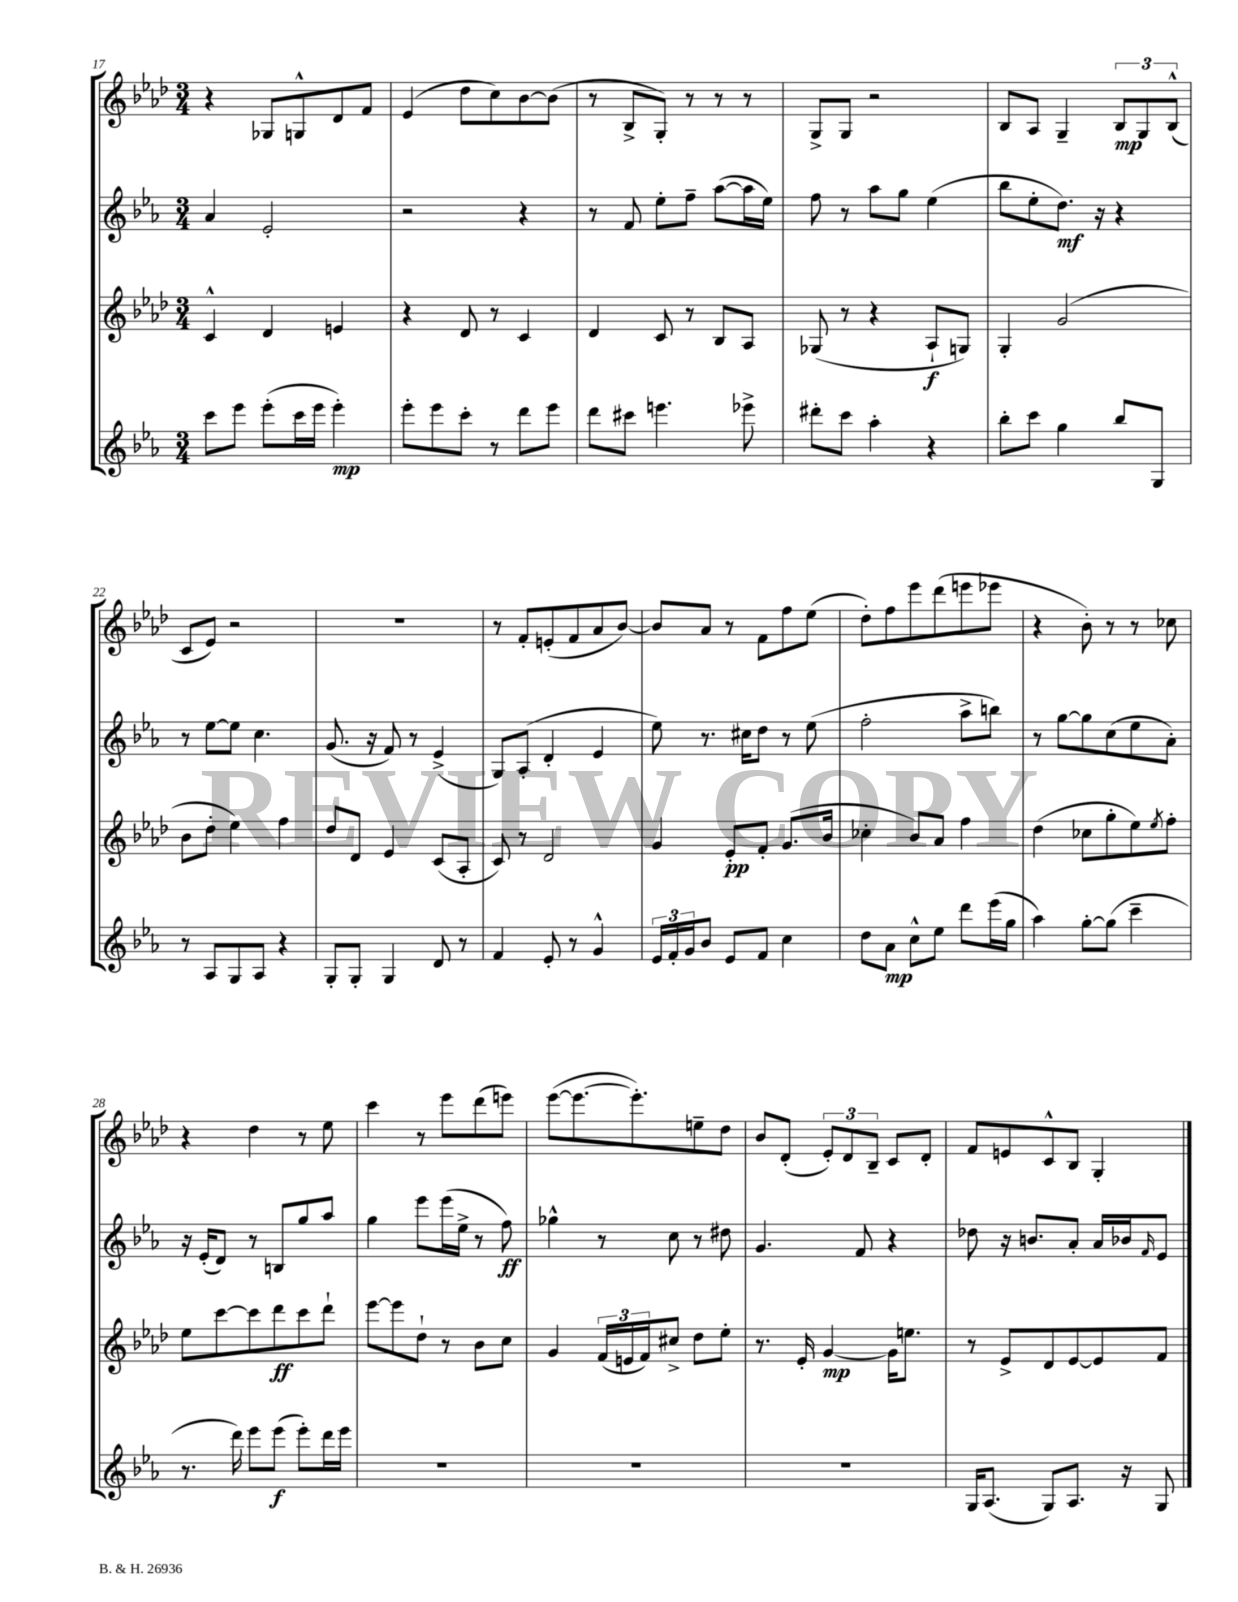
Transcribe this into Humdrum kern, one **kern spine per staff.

**kern	**kern	**kern	**kern
*staff4	*staff3	*staff2	*staff1
*clefG2	*clefG2	*clefG2	*clefG2
*k[b-e-a-]	*k[b-e-a-d-]	*k[b-e-a-]	*k[b-e-a-d-]
*M3/4	*M3/4	*M3/4	*M3/4
8ccc\L	4c^^/	4a-/	4r
8eee-\J	.	.	.
(8eee-'\L	4d-/	2e-'/	8G-/L
16ccc\L	.	.	8G^^/
16eee-\JJ	.	.	.
4eee-'\)	4e/	.	8d-/
.	.	.	8f/J
=	=	=	=
8eee-'\L	4r	2r	(4e-/
8eee-\	.	.	.
8ccc'\J	8d-/	.	8dd-\L
8r	8r	.	8cc\)
8ddd\L	4c/	4r	[8b-\
8eee-\J	.	.	(8b-\]J
=	=	=	=
8ddd\L	4d-/	8r	8r
8ccc#\J	.	8f/	8B-^/L
4.eee\	8c/	8ee-'\L	8G'/J)
.	8r	8ff~\J	8r
.	8B-/L	([8aa-\L	8r
8eee-^\	8A-/J	16aa-\]L	8r
.	.	16ee-\JJ)	.
=	=	=	=
8ddd#'\L	(8G-/	8ff\	8G^/L
8ccc\J	8r	8r	8G/J
4aa-'\	4r	8aa-\L	2r
.	.	8gg\J	.
4r	8A-`/L	(4ee-\	.
.	8G/J)	.	.
=	=	=	=
8bb-'\L	4G'/	8bb-\L	8B-/L
8ccc\J	.	8ee-'\	8A-/J
4gg\	(2g/	8.dd\J)	4G~/
.	.	16r	.
8bb-/L	.	4r	12B-/L
.	.	.	12G/
8G/J	.	.	.
.	.	.	(12B-^^/J
=	=	=	=
8r	8b-\L	8r	8c/L
8A-/L	8dd-'\J	[8ee-\L	8e-/J)
8G/	4ee-\)	8ee-\]J	2r
8A-/J	.	4.cc\	.
4r	4ff\	.	.
=	=	=	=
8G'/L	8dd-/L	(8.g/	2.r
8G'/J	8d-/J	.	.
.	.	16r	.
4G/	4e-/	8f/)	.
.	.	8r	.
8d/	(8c/L	(4e-^/	.
8r	8A-'/J	.	.
=	=	=	=
4f/	8c/)	8G/L)	8r
.	8r	(8A-'/J	8f'/L
8e-'/	2d-/	4d'/	(8e'/
8r	.	.	8f/
4g^^/	.	4e-/	8a-/
.	.	.	[8b-/J)
=	=	=	=
24e-/LL	4g/	8ee-\)	8b-/]L
24f'/	.	.	.
24g/J	.	.	.
8b-/J	.	8.r	8a-/J
8e-/L	8e-'/L	.	8r
.	.	16cc#\LK	.
8f/J	8f'/J	8dd\J	8f\L
4cc\	(8.g/L	8r	8ff\
.	.	(8ee-\	(8ee-\J
.	16b-/Jk	.	.
=	=	=	=
8dd\L	4cc-'\	2ff'\	8dd-'\L)
8a-\J	.	.	8ff\
8cc^^\L	8b-/L)	.	8eee-\
8ee-\J	8a-/J	.	(8ddd-\
8ddd\L	4ff\	8aa-^\L	8eee\
(16eee-\L	.	8bb\J)	8eee-\J
16gg\JJ	.	.	.
=	=	=	=
4aa-\)	(4dd-\	8r	4r
.	.	[8gg\L	.
[8gg'\L	8cc-\L	8gg\]	8b-'\)
(8gg\]J	8gg'\	(8cc\	8r
4ccc~\	8ee-\)	8ee-\	8r
.	8qee-/	.	.
.	8ff'\J	8a-'\J)	8cc-\
=	=	=	=
8.r	8ee-\L	16r	4r
.	.	(16e-'/LK	.
.	[8ccc\	8d/J)	.
16ddd\)	.	.	.
8eee-\L	8ccc\]	8r	4dd-\
(8eee-\J	8ddd-\	8B/L	.
8eee-'\L)	8ccc\	8gg/	8r
16ddd\L	8ddd-`\J	8aa-/J	8ee-\
16eee-\JJ	.	.	.
=	=	=	=
2.r	[8eee-\L	4gg\	4ccc\
.	8eee-\]	.	.
.	8dd-`\J	8eee-\L	8r
.	8r	(16eee-\L	8eee-\L
.	.	16ee-^\JJ	.
.	8b-\L	8r	(8ddd-\
.	8cc\J	8ff\)	8eee\J)
=	=	=	=
2.r	4g/	4gg-^^\	([8eee-\L
.	.	.	8.eee-\_
.	(24f/LL	8r	.
.	24e/	.	.
.	.	.	8.eee-'\])
.	24f/J)	.	.
.	8cc#^/J	8cc\	.
.	8dd-\L	8r	8ee~\
.	8ee-'\J	8dd#\	8dd-\J
=	=	=	=
2.r	8.r	4.g/	8b-/L
.	.	.	(8d-'/J
.	16e-'/	.	.
.	[4g/	.	12e-'/L)
.	.	.	12d-/
.	.	8f/	.
.	.	.	12B-~/J
.	16g\]LK	4r	8c/L
.	8.ee\J	.	.
.	.	.	8d-'/J
=	=	=	=
16G/LK	8r	8dd-\	8f/L
(8.A-/J	.	.	.
.	8e-^/L	16r	8e/
.	.	8.b/L	.
8G/L)	8d-/	.	8c^^/
8.A-/J	[8e-/	8a-'/J	8B-/J
.	8e-/]	16a-/LL	4G'/
16r	.	16b-/J	.
.	.	16qqf/	.
8G/	8f/J	8e-/J	.
==	==	==	==
*-	*-	*-	*-
